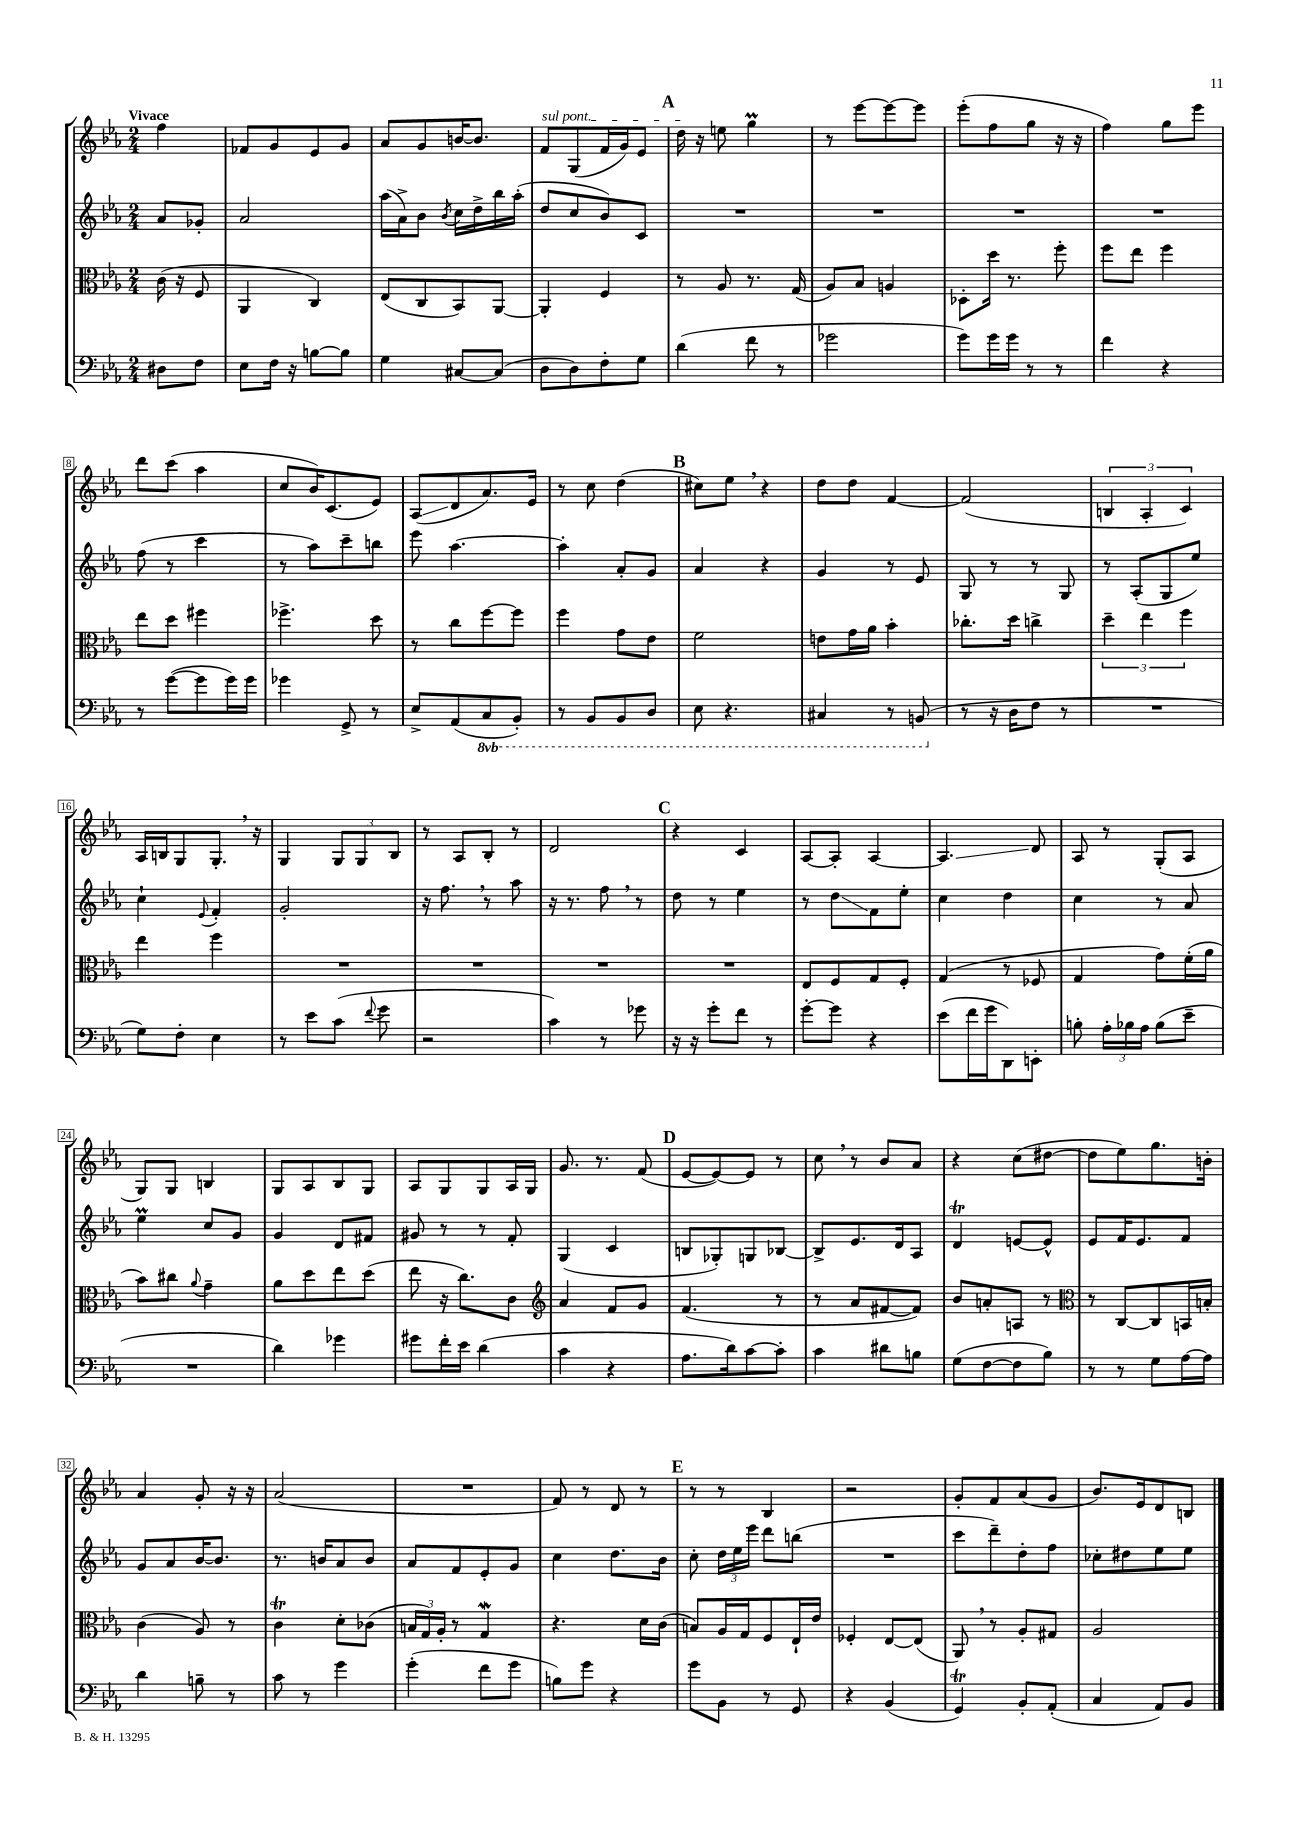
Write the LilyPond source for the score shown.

<<
\new StaffGroup <<
\new Staff = "s0" {
    \clef treble \key ees \major \numericTimeSignature \time 2/4 \partial 4 \tempo "Vivace"
    \autoBeamOff f''4 |
    fes'8[ g'8 ees'8 g'8] |
    aes'8[ g'8 b'16~ b'8.] |
    \once \override TextSpanner.bound-details.left.text = \markup { \italic "sul pont." } f'8[\startTextSpan g8( f'16 g'16) ees'8] |
    \mark \markup { \bold "A" } d''16\stopTextSpan r16 e''8 g''4\prall |
    r8 ees'''8[~ ees'''8~ ees'''8] |
    ees'''8[-.( f''8 g''8] r16 r16 |
    f''4) g''8[ ees'''8] |
    d'''8[ c'''8]( aes''4 |
    c''8[ bes'16) c'8.( ees'8]) |
    aes8[\glissando( d'8 aes'8.) ees'16] |
    r8 c''8 d''4( |
    \mark \markup { \bold "B" } cis''8[) ees''8] \breathe r4 |
    d''8[ d''8] f'4~ |
    f'2( |
    \tuplet 3/2 { b4 aes4-. c'4) } |
    aes16[ b16 g8 g8.]-. \breathe r16 |
    g4 \tuplet 3/2 { g8[ g8 bes8] } |
    r8 aes8[ bes8]-. r8 |
    d'2 |
    \mark \markup { \bold "C" } r4 c'4 |
    aes8[~ aes8]-. aes4~ |
    aes4.\glissando d'8 |
    aes8 r8 g8[-.( aes8] |
    g8[) g8] b4 |
    g8[ aes8 bes8 g8] |
    aes8[ g8 g8 aes16 g16] |
    g'8. r8. f'8( |
    \mark \markup { \bold "D" } ees'8[~ ees'8~) ees'8] r8 |
    c''8 \breathe r8 bes'8[ aes'8] |
    r4 c''8[( dis''8]~ |
    dis''8[ ees''8) g''8. b'16]-. |
    aes'4 g'8-. r16 r16 |
    aes'2( |
    R2 |
    f'8) r8 d'8 r8 |
    \mark \markup { \bold "E" } r8 r8 bes4 |
    r2 |
    g'8[-. f'8 aes'8( g'8] |
    bes'8.[) ees'16 d'8 b8] \bar "|." |
}
\new Staff = "s1" {
    \clef treble \key ees \major \numericTimeSignature \time 2/4 \partial 4
    \autoBeamOff aes'8[ ges'8]-. |
    aes'2 |
    aes''16[( aes'16->) bes'8] \acciaccatura { bes'8 } c''16[ d''16-> bes''16 aes''16]-.( |
    d''8[ c''8 bes'8) c'8] |
    \mark \markup { \bold "A" } R2 |
    R2 |
    R2 |
    R2 |
    f''8( r8 c'''4 |
    r8 aes''8[) c'''8-- b''8] |
    ees'''8 aes''4.~ |
    aes''4-. aes'8[-. g'8] |
    \mark \markup { \bold "B" } aes'4 r4 |
    g'4 r8 ees'8 |
    g8 r8 r8 g8 |
    r8 aes8[-.( g8 ees''8]) |
    c''4-! \appoggiatura { ees'8 } f'4-. |
    g'2-. |
    r16 f''8. \breathe r8 aes''8 |
    r16 r8. f''8 \breathe r8 |
    \mark \markup { \bold "C" } d''8 r8 ees''4 |
    r8 d''8[\glissando f'8 ees''8]-. |
    c''4 d''4 |
    c''4 r8 aes'8 |
    ees''4\prall c''8[ g'8] |
    g'4 d'8[ fis'8] |
    gis'8 r8 r8 f'8-. |
    g4( c'4 |
    \mark \markup { \bold "D" } b8[ ges8-.) g8 bes8]~ |
    bes8[-> ees'8. d'16 aes8] |
    d'4\trill e'8[~ e'8]-^ |
    ees'8[ f'16 ees'8. f'8] |
    g'8[ aes'8 bes'16~ bes'8.] |
    r8. b'16[ aes'8 b'8] |
    aes'8[ f'8 ees'8-. g'8] |
    c''4 d''8.[ bes'16] |
    \mark \markup { \bold "E" } c''8-. \tuplet 3/2 { d''16[ ees''16 ees'''16] } d'''8[ b''8]( |
    R2 |
    c'''8[ d'''8--) d''8-. f''8] |
    ces''8[-. dis''8 ees''8 ees''8] \bar "|." |
}
\new Staff = "s2" {
    \clef alto \key ees \major \numericTimeSignature \time 2/4 \partial 4
    \autoBeamOff c'16( r16 f8 |
    aes,4 c4) |
    ees8[( c8 bes,8) aes,8]~ |
    aes,4-. f4 |
    \mark \markup { \bold "A" } r8 aes8 r8. g16( |
    aes8[) bes8] a4 |
    des8[-. d''16] r8. f''8-. |
    f''8[ ees''8] f''4 |
    ees''8[ d''8] fis''4 |
    fes''4.-> d''8 |
    r8 c''8[ f''8~ f''8] |
    f''4 g'8[ ees'8] |
    \mark \markup { \bold "B" } f'2 |
    e'8[ g'16 aes'16] bes'4-. |
    ces''8.[-. d''16] c''4-> |
    \tuplet 3/2 { d''4-- ees''4 f''4 } |
    ees''4 f''4 |
    R2 |
    R2 |
    R2 |
    \mark \markup { \bold "C" } R2 |
    ees8[ f8 g8 f8]-. |
    g4( r8 fes8 |
    g4 g'8[) f'16-.( aes'16] |
    bes'8[) cis''8] \appoggiatura { aes'8 } g'4-- |
    aes'8[ d''8 ees''8 d''8]( |
    ees''8 r16 c''8.[) c'8] |
    \clef treble aes'4 f'8[ g'8] |
    \mark \markup { \bold "D" } f'4.( r8 |
    r8 aes'8[ fis'8~ fis'8]) |
    bes'8[ a'8-. a8] r8 |
    \clef alto r8 c8[~ c8 b,16 b16]-. |
    c'4( aes8) r8 |
    c'4\trill d'8[-. ces'8]( |
    \tuplet 3/2 { b16[ g16) aes16]-. } r8 g4\mordent |
    r4. d'16[ c'16]( |
    \mark \markup { \bold "E" } b8[) aes16 g16 f8 ees16-! ees'16] |
    fes4-. ees8[~ ees8]( |
    aes,8) \breathe r8 aes8[-. gis8] |
    aes2 \bar "|." |
}
\new Staff = "s3" {
    \clef bass \key ees \major \numericTimeSignature \time 2/4 \set Staff.ottavationMarkups = #ottavation-simple-ordinals \partial 4
    \autoBeamOff dis8[ f8] |
    ees8[ f16] r16 b8[~ b8] |
    g4 cis8[~ cis8]( |
    d8[ d8) f8-. g8] |
    \mark \markup { \bold "A" } d'4( f'8 r8 |
    ges'2 |
    g'8[) g'16 g'16] r8 r8 |
    f'4 r4 |
    r8 g'8[~( g'8 g'16) g'16] |
    ges'4 g,8-> r8 |
    ees8[-> aes,8( \ottava #-1 c,8 bes,,8]-.) |
    r8 bes,,8[ bes,,8 d,8] |
    \mark \markup { \bold "B" } ees,8 r4. |
    cis,4 r8 b,,8( \ottava #0 |
    r8 r16 d16[ f8] r8 |
    R2 |
    g8[) f8]-. ees4 |
    r8 ees'8[ c'8]( \appoggiatura { f'8 } g'8 |
    r2 |
    c'4) r8 ges'8 |
    \mark \markup { \bold "C" } r16 r16 g'8[-. f'8] r8 |
    g'8[~-. g'8] r4 |
    ees'8[( f'16 g'16 d,8) e,8]-. |
    b8-. \tuplet 3/2 { aes16[-. bes16 aes16] } bes8[( ees'8]-- |
    R2 |
    d'4) ges'4 |
    gis'8[ f'16-. ees'16] d'4( |
    c'4 r4 |
    \mark \markup { \bold "D" } aes8.[ d'16) c'8~ c'8]-. |
    c'4 dis'8[ b8] |
    g8[( f8~ f8 bes8]) |
    r8 r8 g8[ aes16~ aes16] |
    d'4 b8-- r8 |
    c'8 r8 g'4 |
    g'4-.( f'8[ g'8] |
    b8[) g'8] r4 |
    \mark \markup { \bold "E" } g'8[ bes,8] r8 g,8 |
    r4 bes,4( |
    g,4\trill) bes,8[-. aes,8]-.( |
    c4 aes,8[) bes,8] \bar "|." |
}
>>
>>
\layout { \context { \Score \override BarNumber.stencil = #(make-stencil-boxer 0.1 0.3 ly:text-interface::print) } }
